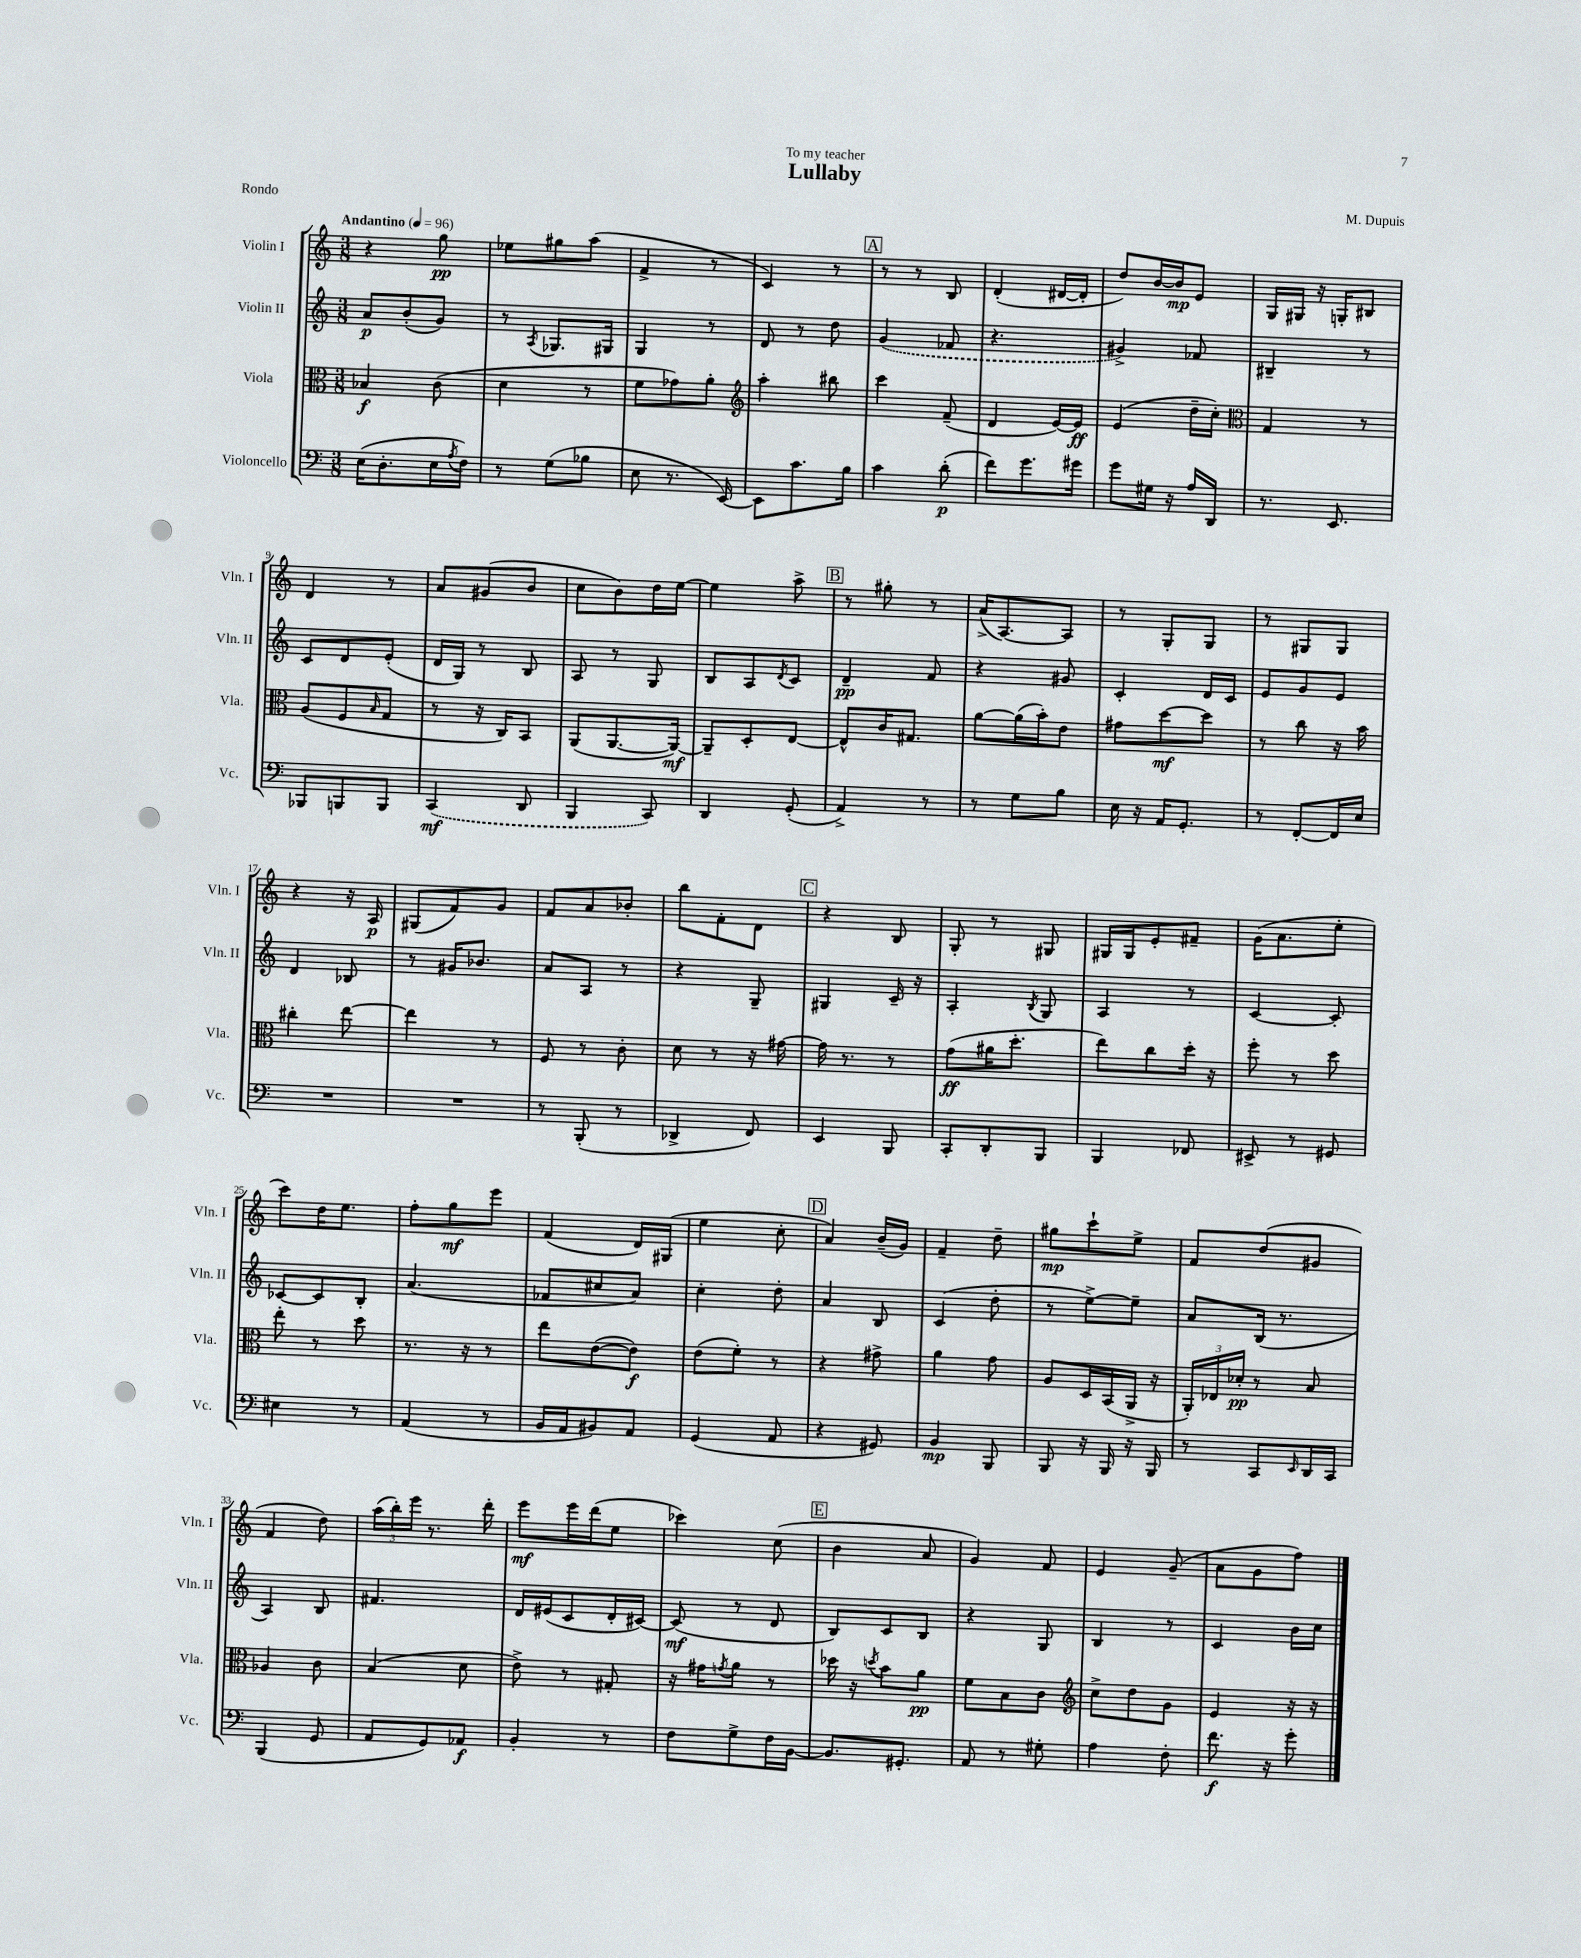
\header { title = "Lullaby" composer = "M. Dupuis" dedication = "To my teacher" piece = "Rondo" }
<<
\new StaffGroup <<
\new Staff = "s0" \with { instrumentName = "Violin I" shortInstrumentName = "Vln. I" } {
    \clef treble \key c \major \numericTimeSignature \time 3/8 \tempo "Andantino" 4 = 96
    r4 g''8\pp |
    ees''8 gis''8 a''8( |
    f'4-> r8 |
    c'4) r8 |
    \mark \markup { \box "A" } r8 r8 b8 |
    d'4-.( dis'16~ dis'16-. |
    d''8) b'16~ b'16\mp e'8 |
    g16 gis16 r16 g16-. bis8 |
    d'4 r8 |
    a'8 gis'8( b'8 |
    c''8 b'8) d''16 e''16~ |
    e''4 a''8-> |
    \mark \markup { \box "B" } r8 gis''8-. r8 |
    a'16->( a8.~) a8 |
    r8 g8-. g8 |
    r8 gis8 gis8 |
    r4 r16 a16\p |
    gis8( f'8) g'8 |
    f'8 a'8 bes'8-. |
    b''8 f'8-. d'8 |
    \mark \markup { \box "C" } r4 b8 |
    g8-. r8 gis8 |
    gis16 gis16 e'8-. fis'8-- |
    g'16( a'8. e''8-. |
    c'''8) d''16 e''8. |
    f''8-. g''8\mf e'''8 |
    f'4( d'16) gis16( |
    e''4 c''8-. |
    \mark \markup { \box "D" } a'4) b'16--( g'16) |
    f'4-- d''8-- |
    gis''8\mp c'''8-! e''8-> |
    f'8 d''8( gis'8 |
    f'4 d''8) |
    \tuplet 3/2 { a''16( b''16-.) e'''16 } r8. d'''16-. |
    e'''8\mf e'''16 d'''16( e''8 |
    ces'''4) c''8( |
    \mark \markup { \box "E" } b'4 a'8 |
    g'4) f'8 |
    e'4 g'8--( |
    a'8 g'8 f''8) \bar "|." |
}
\new Staff = "s1" \with { instrumentName = "Violin II" shortInstrumentName = "Vln. II" } {
    \clef treble \key c \major \numericTimeSignature \time 3/8
    a'8\p b'8-.( g'8) |
    r8 \acciaccatura { a8 } ges8. gis16 |
    g4 r8 |
    d'8 r8 d''8 |
    \mark \markup { \box "A" } \once \slurDashed g'4( fes'8 |
    r4. |
    gis'4->) fes'8 |
    bis4-- r8 |
    c'8 d'8 e'8-.( |
    d'16 g16) r8 b8 |
    a8 r8 g8 |
    b8 a8 \acciaccatura { d'8 } c'8 |
    \mark \markup { \box "B" } d'4--\pp f'8 |
    r4 gis'8 |
    c'4-. d'16 c'16 |
    e'8 g'8 e'8 |
    d'4 bes8 |
    r8 gis'16 bes'8. |
    a'8 a8 r8 |
    r4 g8-- |
    \mark \markup { \box "C" } gis4 c'16-- r16 |
    a4-. \acciaccatura { b8 } g8 |
    a4 r8 |
    c'4~ c'8-. |
    ces'8~ ces'8 b8-. |
    a'4.( |
    fes'8 cis''8 a'8) |
    c''4-. d''8-. |
    \mark \markup { \box "D" } a'4 b8 |
    c'4( d''8-. |
    r8 e''8~->) e''8-- |
    a'8 b16( r8. |
    a4) b8 |
    fis'4. |
    d'16 eis'16( c'8 d'16-. cis'16~) |
    cis'8\mf( r8 d'8 |
    \mark \markup { \box "E" } b8) c'8 b8 |
    r4 g8 |
    b4 r8 |
    c'4 b'16 c''16 \bar "|." |
}
\new Staff = "s2" \with { instrumentName = "Viola" shortInstrumentName = "Vla." } {
    \clef alto \key c \major \numericTimeSignature \time 3/8
    bes4\f c'8( |
    d'4 r8 |
    f'8 ges'8) a'8-. |
    \clef treble a''4-. bis''8 |
    \mark \markup { \box "A" } c'''4 f'8--( |
    d'4 e'16~) e'16\ff |
    e'4( d''16-- c''16-.) |
    \clef alto g4 r8 |
    a8( f8 \grace { b16 } g8 |
    r8 r16 c16) b,8 |
    a,8( a,8.~ a,16~\mf) |
    a,8-- d8-. e8~ |
    \mark \markup { \box "B" } e8-^ c'16 gis8. |
    a'8~ a'16( b'16-.) e'8 |
    gis'8 d''8~\mf d''8 |
    r8 c''8 r16 b'16 |
    cis''4-. e''8~ |
    e''4 r8 |
    f8 r8 c'8-. |
    d'8 r8 r16 gis'16~ |
    \mark \markup { \box "C" } gis'16 r8. r8 |
    g'8\ff( ais'16 d''8.-. |
    e''8) c''8 d''16-. r16 |
    f''8-. r8 d''8 |
    e''8-. r8 d''8 |
    r8. r16 r8 |
    e''8 e'8~( e'8\f) |
    e'8( f'8-.) r8 |
    \mark \markup { \box "D" } r4 gis'8-> |
    a'4 g'8 |
    a8 d16 b,16( a,16-> r16 |
    \tuplet 3/2 { a,16-.) ees16 des'16-.\pp } r8 b8 |
    aes4 c'8 |
    b4( d'8 |
    e'8->) r8 gis8-. |
    r16 gis'16 \acciaccatura { g'8 } a'8 r8 |
    \mark \markup { \box "E" } des''16 r16 \acciaccatura { d''8 } b'8 a'8\pp |
    f'8 b8 c'8 |
    \clef treble c''8-> d''8 g'8 |
    e'4 r16 r16 \bar "|." |
}
\new Staff = "s3" \with { instrumentName = "Violoncello" shortInstrumentName = "Vc." } {
    \clef bass \key c \major \numericTimeSignature \time 3/8
    e16( d8.-. e16 \acciaccatura { a8 } f16) |
    r8 g8( bes8 |
    e8 r8. e,16~) |
    e,8 c'8. b16 |
    \mark \markup { \box "A" } c'4 d'8-.\p( |
    f'8) g'8. gis'16 |
    g'8 gis16 r16 a16 d,16 |
    r8. e,8. |
    bes,,8 b,,8 b,,8 |
    \once \slurDashed c,4\mf( d,8 |
    b,,4 c,8) |
    d,4 g,8-.( |
    \mark \markup { \box "B" } a,4->) r8 |
    r8 g8 b8 |
    e16 r16 a,16 g,8.-. |
    r8 f,8~-. f,16 e16 |
    R4. |
    R4. |
    r8 b,,8-.( r8 |
    des,4-> f,8) |
    \mark \markup { \box "C" } e,4 b,,8 |
    c,8-. d,8-. b,,8 |
    b,,4 fes,8 |
    eis,8-> r8 gis,8 |
    eis4 r8 |
    a,4( r8 |
    b,16 a,16 bis,8) a,8 |
    g,4( a,8 |
    \mark \markup { \box "D" } r4 gis,8) |
    b,4\mp b,,8 |
    b,,8 r16 b,,16 r16 b,,16 |
    r8 c,8 \grace { e,16 } d,16 c,16 |
    b,,4( g,8 |
    a,8 g,8) aes,8\f |
    b,4-. r8 |
    f8 g8-> f16 b,16~ |
    \mark \markup { \box "E" } b,8. gis,8.-. |
    a,8 r8 gis8-. |
    a4 f8-. |
    f'8.\f r16 g'8-. \bar "|." |
}
>>
>>
